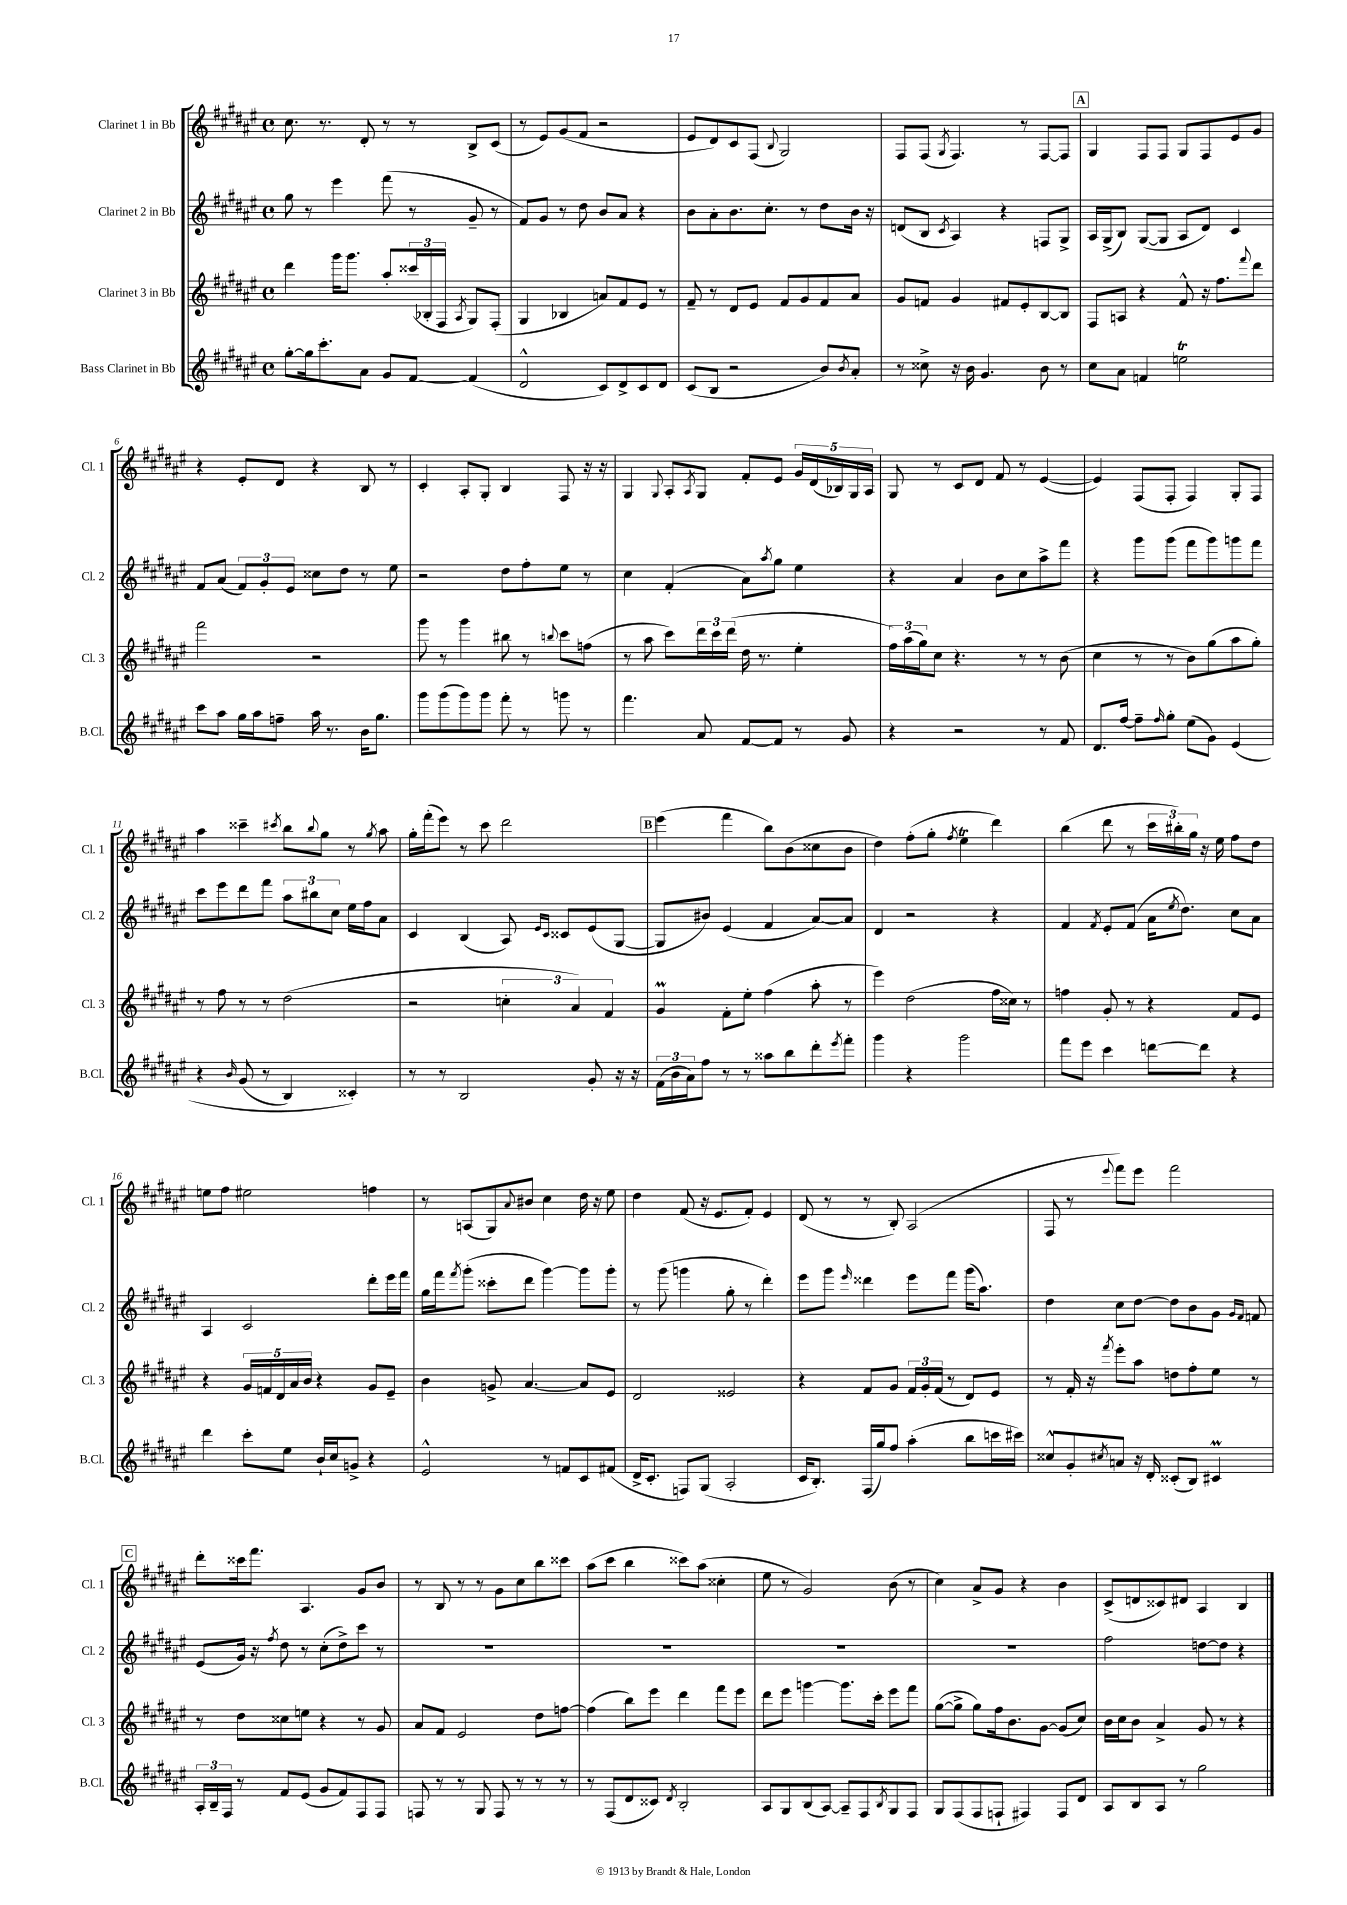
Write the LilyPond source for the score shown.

<<
\new StaffGroup <<
\new Staff = "s0" \with { instrumentName = "Clarinet 1 in Bb" shortInstrumentName = "Cl. 1" } {
    \clef treble \key fis \major \defaultTimeSignature \time 4/4
    cis''8. r8. dis'8-. r8 r8 b8-> cis'8( |
    r8 eis'8) gis'8( fis'8 r2 |
    eis'8 dis'8) cis'8 fis8( \appoggiatura { b8 } gis2) |
    fis8 fis8( \acciaccatura { gis8 } fis4.) r8 fis8~ fis8 |
    \mark \markup { \box "A" } gis4 fis8 fis8 gis8 fis8 eis'8 gis'8 |
    r4 eis'8-. dis'8 r4 b8 r8 |
    cis'4-. ais8-. gis8-. b4 fis8 r16 r16 |
    gis4 \appoggiatura { gis8 } ais8-. \acciaccatura { ais8 } gis8 fis'8-. eis'8 \tuplet 5/4 { gis'16 dis'16( bes16) gis16 ais16 } |
    gis8 r8 cis'8 dis'8 fis'8 r8 eis'4~( |
    eis'4) fis8( fis8-. fis4) gis8-. fis8 |
    ais''4 cisis'''4-- \acciaccatura { cis'''8 } b''8 \appoggiatura { b''8 } gis''8 r8 \acciaccatura { gis''8 } ais''8 |
    gis''16-. fis'''16-.( eis'''8) r8 cis'''8 dis'''2 |
    \mark \markup { \box "B" } eis'''4( fis'''4 b''8) b'8( cisis''8 b'8 |
    dis''4) fis''8-.( gis''8-. \acciaccatura { fis''8 } eis''4\trill dis'''4) |
    b''4( dis'''8 r8 \tuplet 3/2 { cis'''16 bis''16-.) gis''16 } r16 eis''16 fis''8 dis''8 |
    e''8 fis''8 eis''2 f''4 |
    r8 a8( gis8) \appoggiatura { ais'8 } bis'8 cis''4 dis''16 r16 eis''8 |
    dis''4 fis'8( r16 eis'8. fis'8-.) eis'4 |
    dis'8( r8 r8 b8-.) ais2( |
    fis8 r8 \appoggiatura { eis'''8 } fis'''8) eis'''8 fis'''2 |
    \mark \markup { \box "C" } dis'''8-. cisis'''16 fis'''8. ais4. gis'8 b'8 |
    r8 b8 r8 r8 gis'8 cis''8 b''8 cisis'''8 |
    ais''8( cis'''8 b''4 cisis'''8) ais''8( cisis''4-. |
    eis''8 r8 gis'2) b'8( r8 |
    cis''4) ais'8-> gis'8 r4 b'4 |
    cis'8->( d'8 cisis'8) dis'8 ais4 b4 \bar "|." |
}
\new Staff = "s1" \with { instrumentName = "Clarinet 2 in Bb" shortInstrumentName = "Cl. 2" } {
    \clef treble \key fis \major \defaultTimeSignature \time 4/4
    gis''8 r8 eis'''4 fis'''8( r8 gis'8-- r8 |
    fis'8) gis'8 r8 dis''8 b'8 ais'8 r4 |
    b'8 ais'8-. b'8. cis''8.-. r8 dis''8 b'16 r16 |
    d'8( b8 \acciaccatura { cis'8 } ais4) r4 f8 gis8-> |
    \mark \markup { \box "A" } ais16 gis16->( b8) gis8~( gis8 ais8 dis'8) cis'4 |
    fis'8 ais'8( \tuplet 3/2 { fis'8) gis'8-. eis'8 } cisis''8 dis''8 r8 eis''8 |
    r2 dis''8 fis''8-. eis''8 r8 |
    cis''4 fis'4-.( ais'8) \acciaccatura { ais''8 } gis''8 eis''4 |
    r4 ais'4 b'8 cis''8 ais''8-> fis'''8 |
    r4 gis'''8 gis'''8( fis'''8 gis'''8) g'''8 fis'''8 |
    cis'''8 eis'''8 dis'''8 fis'''8 \tuplet 3/2 { ais''8 bis''8 cis''8 } eis''16 fis''16 ais'8 |
    cis'4 b4( ais8) \grace { eis'16 cis'16 } cisis'8 eis'8( gis8~ |
    \mark \markup { \box "B" } gis8 bis'8) eis'4( fis'4 ais'8~) ais'8 |
    dis'4 r2 r4 |
    fis'4 \acciaccatura { fis'8 } eis'8-. fis'8( ais'16 \acciaccatura { eis''8 } dis''8.) cis''8 ais'8 |
    ais4 cis'2 dis'''8-. eis'''16 fis'''16 |
    gis''16 fis'''16 \acciaccatura { fis'''8 } gis'''8-.( cisis'''8-. dis'''8 gis'''4~) gis'''8 gis'''8-. |
    r8 gis'''8( g'''4 gis''8-. r8 dis'''4-.) |
    eis'''8 gis'''8 \grace { eis'''16 } disis'''4 eis'''8 fis'''8 gis'''16( ais''8.) |
    dis''4 cis''8 dis''8~ dis''8 b'8 gis'8 \grace { gis'16 fis'16 } f'8 |
    \mark \markup { \box "C" } eis'8( gis'16) r16 \acciaccatura { fis''8 } dis''8 r8 cis''8-.( dis''8->) cis'''8 r8 |
    R1 |
    R1 |
    R1 |
    R1 |
    fis''2 d''8~ d''8 r4 \bar "|." |
}
\new Staff = "s2" \with { instrumentName = "Clarinet 3 in Bb" shortInstrumentName = "Cl. 3" } {
    \clef treble \key fis \major \defaultTimeSignature \time 4/4
    dis'''4 gis'''16 gis'''8. ais''8-. \tuplet 3/2 { cisis'''16( bes16-. fis16 } \acciaccatura { ais8 } gis8) fis8-.( |
    gis4 bes4 a'8) fis'8 eis'8 r8 |
    fis'8-- r8 dis'8 eis'8 fis'8 gis'8 fis'8 ais'8 |
    gis'8 f'8 gis'4 fis'8 eis'8-. b8~ b8 |
    \mark \markup { \box "A" } fis8 a8 r4 fis'8-^ r16 fis''8. \appoggiatura { fis'''8 } dis'''8 |
    fis'''2 r2 |
    gis'''8 r8 gis'''4 bis''8 r8 \appoggiatura { b''8 } cis'''8 f''8( |
    r8 ais''8 cis'''8) \tuplet 3/2 { dis'''16 cis'''16 dis'''16( } dis''16 r8. eis''4-. |
    \tuplet 3/2 { fis''16) ais''16( gis''16) } cis''8 r4. r8 r8 b'8( |
    cis''4 r8 r8 b'8) gis''8( ais''8 gis''8-.) |
    r8 fis''8 r8 r8 dis''2( |
    r2 \tuplet 3/2 { c''4-. ais'4) fis'4 } |
    \mark \markup { \box "B" } gis'4\prall fis'8-. eis''8-. fis''4( ais''8-. r8 |
    eis'''4) dis''2( fis''16 cisis''16) r8 |
    f''4 gis'8-. r8 r4 fis'8 eis'8 |
    r4 \tuplet 5/4 { gis'16 f'16 dis'16 ais'16 b'16 } r4 gis'8 eis'8-- |
    b'4 g'8-> ais'4.~ ais'8 eis'8 |
    dis'2 eisis'2 |
    r4 fis'8 gis'8 \tuplet 3/2 { fis'16 gis'16-. fis'16( } r8 dis'8) eis'8 |
    r8 fis'16-. r16 \acciaccatura { fis'''8 } eis'''8-. ais''8 d''8 fis''8-. eis''8 r8 |
    \mark \markup { \box "C" } r8 dis''8 cisis''8 e''8 r4 r8 gis'8 |
    ais'8 fis'8 eis'2 dis''8 f''8~ |
    f''4( b''8) eis'''8 dis'''4 fis'''8 eis'''8 |
    dis'''8 eis'''8 g'''4~ g'''8. cis'''16-. eis'''8 fis'''8 |
    gis''8~( gis''8-> gis''8) fis''16 b'8. gis'8~ gis'8( cis''8) |
    b'16 cis''16 b'8 ais'4-> gis'8 r8 r4 \bar "|." |
}
\new Staff = "s3" \with { instrumentName = "Bass Clarinet in Bb" shortInstrumentName = "B.Cl." } {
    \clef treble \key fis \major \defaultTimeSignature \time 4/4
    gis''8~-. gis''16 cis'''8.-. ais'8 gis'8 fis'8~ fis'4( |
    dis'2-^ cis'8) dis'8-> cis'8 dis'8 |
    cis'8( b8 r2 b'8) \acciaccatura { b'8 } ais'8-. |
    r8 cisis''8-> r16 b'16 gis'4. b'8 r8 |
    \mark \markup { \box "A" } cis''8 ais'8 f'4 e''2\trill |
    cis'''8 ais''8 gis''16 ais''16 f''8-- ais''16 r8. b'16 gis''8. |
    gis'''8 gis'''8( gis'''8) gis'''8 fis'''8-. r8 g'''8 r8 |
    fis'''4. ais'8 fis'8~ fis'8 r8 gis'8 |
    r4 r2 r8 fis'8 |
    dis'8. fis''16~ fis''8-- \grace { fis''16 } gis''8-. eis''8( gis'8) eis'4\( |
    r4 \grace { b'16 } gis'8( r8 b4) cisis'4-.\) |
    r8 r8 b2 gis'8-. r16 r16 |
    \mark \markup { \box "B" } \tuplet 3/2 { fis'16( b'16 ais'16) } fis''8 r8 r8 aisis''8 b''8 dis'''8-. \acciaccatura { eis'''8 } fis'''8-. |
    gis'''4 r4 gis'''2 |
    fis'''8 eis'''8 cis'''4 d'''8~ d'''8 r4 |
    dis'''4 cis'''8-. eis''8 b'16-! cis''16 g'8-> r4 |
    eis'2-^ r8 f'8 cis'8 fis'8( |
    dis'16-> cis'8.-. f8) gis8( ais2-. |
    cis'16 b8.-.) fis16( gis''16) fis''8 ais''4-.( b''8 c'''16 cis'''16) |
    cisis''8-^ gis'8-. \acciaccatura { cis''8 } a'8 r16 dis'16-. cisis'8-.( b8) cis'4\prall |
    \mark \markup { \box "C" } \tuplet 3/2 { ais16-. b16-- fis16 } r8 fis'8 eis'8( gis'8 fis'8) fis8 fis8 |
    f8 r8 r8 gis8 f8 r8 r8 r8 |
    r8 fis8( dis'8 cisis'8) \acciaccatura { dis'8 } b2-. |
    ais8 gis8 b8( ais8~) ais8-- fis8 \acciaccatura { b8 } gis8 fis8 |
    gis8 fis8( fis8 f8-! fis4) fis8 dis'8 |
    ais8 b8 ais8 r8 gis''2 \bar "|." |
}
>>
>>
